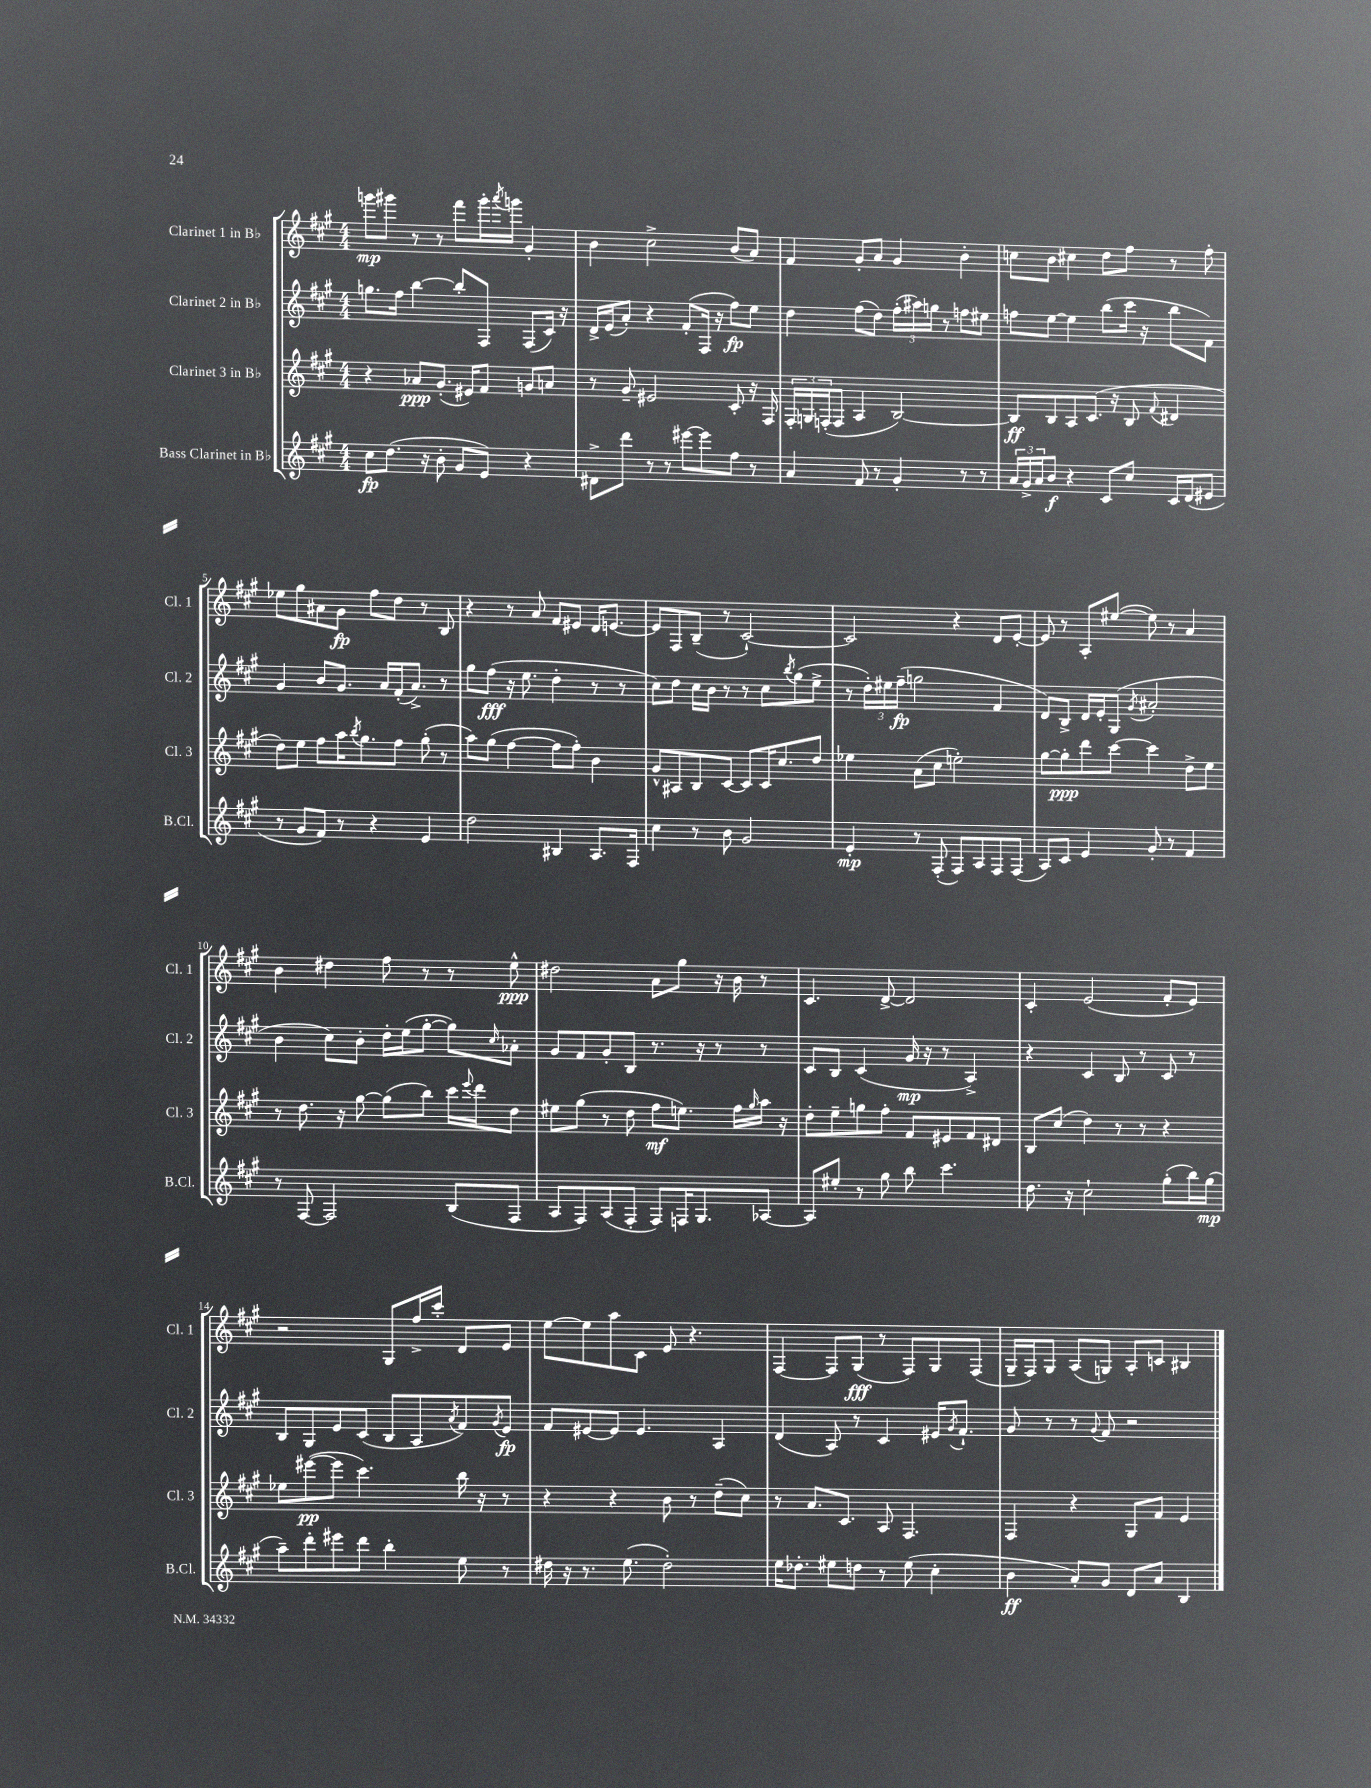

**kern	**kern	**kern	**kern
*staff4	*staff3	*staff2	*staff1
*clefG2	*clefG2	*clefG2	*clefG2
*k[f#c#g#]	*k[f#c#g#]	*k[f#c#g#]	*k[f#c#g#]
*M4/4	*M4/4	*M4/4	*M4/4
8cc#	4r	8.gg	8ggg
(8.dd	.	.	8ggg#
.	.	16ff#	.
.	8a-	[4bb	8r
16r	.	.	.
8b'	(8.g#'	.	8r
8g#	.	8bb']	8fff#
.	16e#)	.	.
8e)	8f#	8F#	16ggg#'
.	.	.	8qaaa
.	.	.	16ggg
4r	8g	(8F#	4g#'
.	8a	16c#)	.
.	.	16r	.
=	=	=	=
8d#^	8r	16d^	4b
.	.	(16e	.
8ddd	8g#~	8a')	.
8r	2e#	4r	2cc#^
8r	.	.	.
[8eee#	.	(8f#'	.
8eee#]	.	16F#	.
.	.	16r	.
8ff#	8c#'	8ff#)	(8b
8r	16r	8ee	8a)
.	16F#	.	.
=	=	=	=
4a	24F#'	4dd	4f#
.	24G	.	.
.	(24F'	.	.
.	8F	.	.
8f#	4A	(8ff#	8g#'
8r	.	8dd)	8a
4g#'	[2B)	(24ff#'	4g#
.	.	24aa#)	.
.	.	24gg	.
.	.	8r	.
8r	.	8ff	4b'
8r	.	8ee#	.
=	=	=	=
24a	8B]	8ff	8cc
24g#^	.	.	.
24a	.	.	.
8b	8B	[8ee	8b
4r	8A	4ee]	4cc#
.	(8.c#	.	.
8c#	.	(8bb	8dd
.	16r	.	.
8cc#	8B	16ccc#	8ff#
.	.	16r	.
.	8qqf#	.	.
16c#	4d#	8bb	8r
(16d	.	.	.
8e#	.	8f#)	8ff#'
=	=	=	=
8r	8dd)	4g#	8ee-
8g#	8ee	.	8gg#
8f#)	8ff#	8b	8a#
8r	16aa	8.g#	8g#
.	8qbb	.	.
.	8.gg#	.	.
4r	.	.	8ff#
.	.	16a	.
.	8ff#	(16f#'	8dd
.	.	8.a^)	.
4e	(8gg#'	.	8r
.	8r	8r	8B
=	=	=	=
2dd	8aa)	8gg#	4r
.	(8gg#	(8ff#	.
.	[4ff#	16r	8r
.	.	8.ee	.
.	.	.	8a
4B#	8ff#]	4dd'	8f#
.	8ff#')	.	8e#
8.A	4b	8r	16d
.	.	.	[8.e
.	.	8r	.
16F#	.	.	.
=	=	=	=
4cc#	8g#^^	8cc#)	8e]
.	8A#	8dd	8F#
8r	8B	16cc#	(8B~
.	.	16b	.
8b	[8c#	8r	8r
2g#	8c#]	8r	[2c#`)
.	16c#	8cc#	.
.	8.cc#	.	.
.	.	8qbb	.
.	.	(8gg#	.
.	8dd	8ee^	.
=	=	=	=
4e'	4ee-	8r	2c#]
.	.	24dd')	.
.	.	24ee#	.
.	.	(24ff#~	.
8r	(8a	2gg	.
(8F#'	8cc#	.	.
8F#)	2ee')	.	4r
8A	.	.	.
8F#	.	4f#	8d
(8F#	.	.	[8e'
=	=	=	=
8A)	[8gg#	8d)	8e]
8c#	8gg#']	8B^	8r
4e	8ddd	16d	8A'
.	.	16e'	.
.	[8ccc#	(8G#	([8ee#
.	.	8qg#	.
8g#'	4ccc#]	2a#'	8ee#])
8r	.	.	8r
4f#	8dd^	.	4a
.	8ee	.	.
=	=	=	=
8r	8r	4b	4b
[8F#	8.dd	.	.
2F#]	.	8cc#)	4dd#
.	16r	.	.
.	[8gg#	8b'	.
.	(8gg#]	16dd'	8ff#
.	.	(16ee	.
.	8bb)	[8gg#'	8r
(8B	16ccc#	8gg#])	8r
.	8qqeee	.	.
.	16ddd	.	.
.	.	16qqcc#	.
8F#	8dd	8a-'	8ee^^
=	=	=	=
8A	8ee#	8g#	2dd#
8F#)	(8gg#	8f#	.
(8A	8r	8g#'	.
8F#'	8dd	8B	.
8F#)	8ff#	8.r	8a
16F	8.ee)	.	8gg#
8.G#	.	16r	.
.	.	8r	16r
.	16ff#	.	16b
.	16qqgg#	.	.
[8A-	16aa	8r	8r
.	16r	.	.
=	=	=	=
8A-]	8dd'	8c#	4.c#
8ee#'	8ee~	8B	.
8r	8gg	(4c#	.
8gg#	8ff#'	.	[8d^
8bb	8f#	16g#	2d]
.	.	16r	.
4.ccc#	8e#	8r	.
.	8f#	4A^)	.
.	8d#	.	.
=	=	=	=
8.dd	8B	4r	4c#'
.	(8cc#	.	.
16r	.	.	.
2cc#`	4dd)	4c#	(2e
.	8r	8B	.
.	8r	8r	.
(8gg#'	4r	8c#	8f#'
16bb)	.	8r	8e)
(16gg#	.	.	.
=	=	=	=
8aa~)	8ee-	8B	2r
8ddd'	([8eee#	8G#	.
8eee#	8eee#]	8e	.
8ddd	4.ccc#)	(8c#	.
4bb'	.	8B	8G#
.	.	8A	16ff#^
.	.	.	16ccc#'
.	.	8qa	.
8ee	16bb	8f#)	8d
.	16r	.	.
.	.	8qg#	.
8r	8r	8e	8e
=	=	=	=
16dd#	4r	8f#	[8ee
16r	.	.	.
8.r	.	[8e#	8ee]
.	4r	8e#]	8aa
(8.ee	.	.	.
.	.	4.e#	8c#
2dd#')	8b	.	8e
.	8r	.	4.r
.	(8dd~	4A	.
.	8cc#)	.	.
=	=	=	=
16ee	8r	(4d	[4F#
8.dd-'	.	.	.
.	8.a	.	.
8ee#	.	8A)	8F#]
.	8.c#	.	.
8dd	.	8r	(8G#
8r	8A	4c#	8r
(8ee#	4.F#	.	8F#)
4cc#'	.	16e#	8G#
.	.	8qg#	.
.	.	8.f#`	.
.	.	.	(8F#
=	=	=	=
4b	4F#	8g#	16G#~
.	.	.	16F#)
.	.	8r	8G#
8a')	4r	8r	(8A
.	.	8qqg#	.
8g#	.	8f#	8G)
8d	8G#	2r	8A'
8a	8f#	.	8c
4B	4e	.	4B#
==	==	==	==
*-	*-	*-	*-
